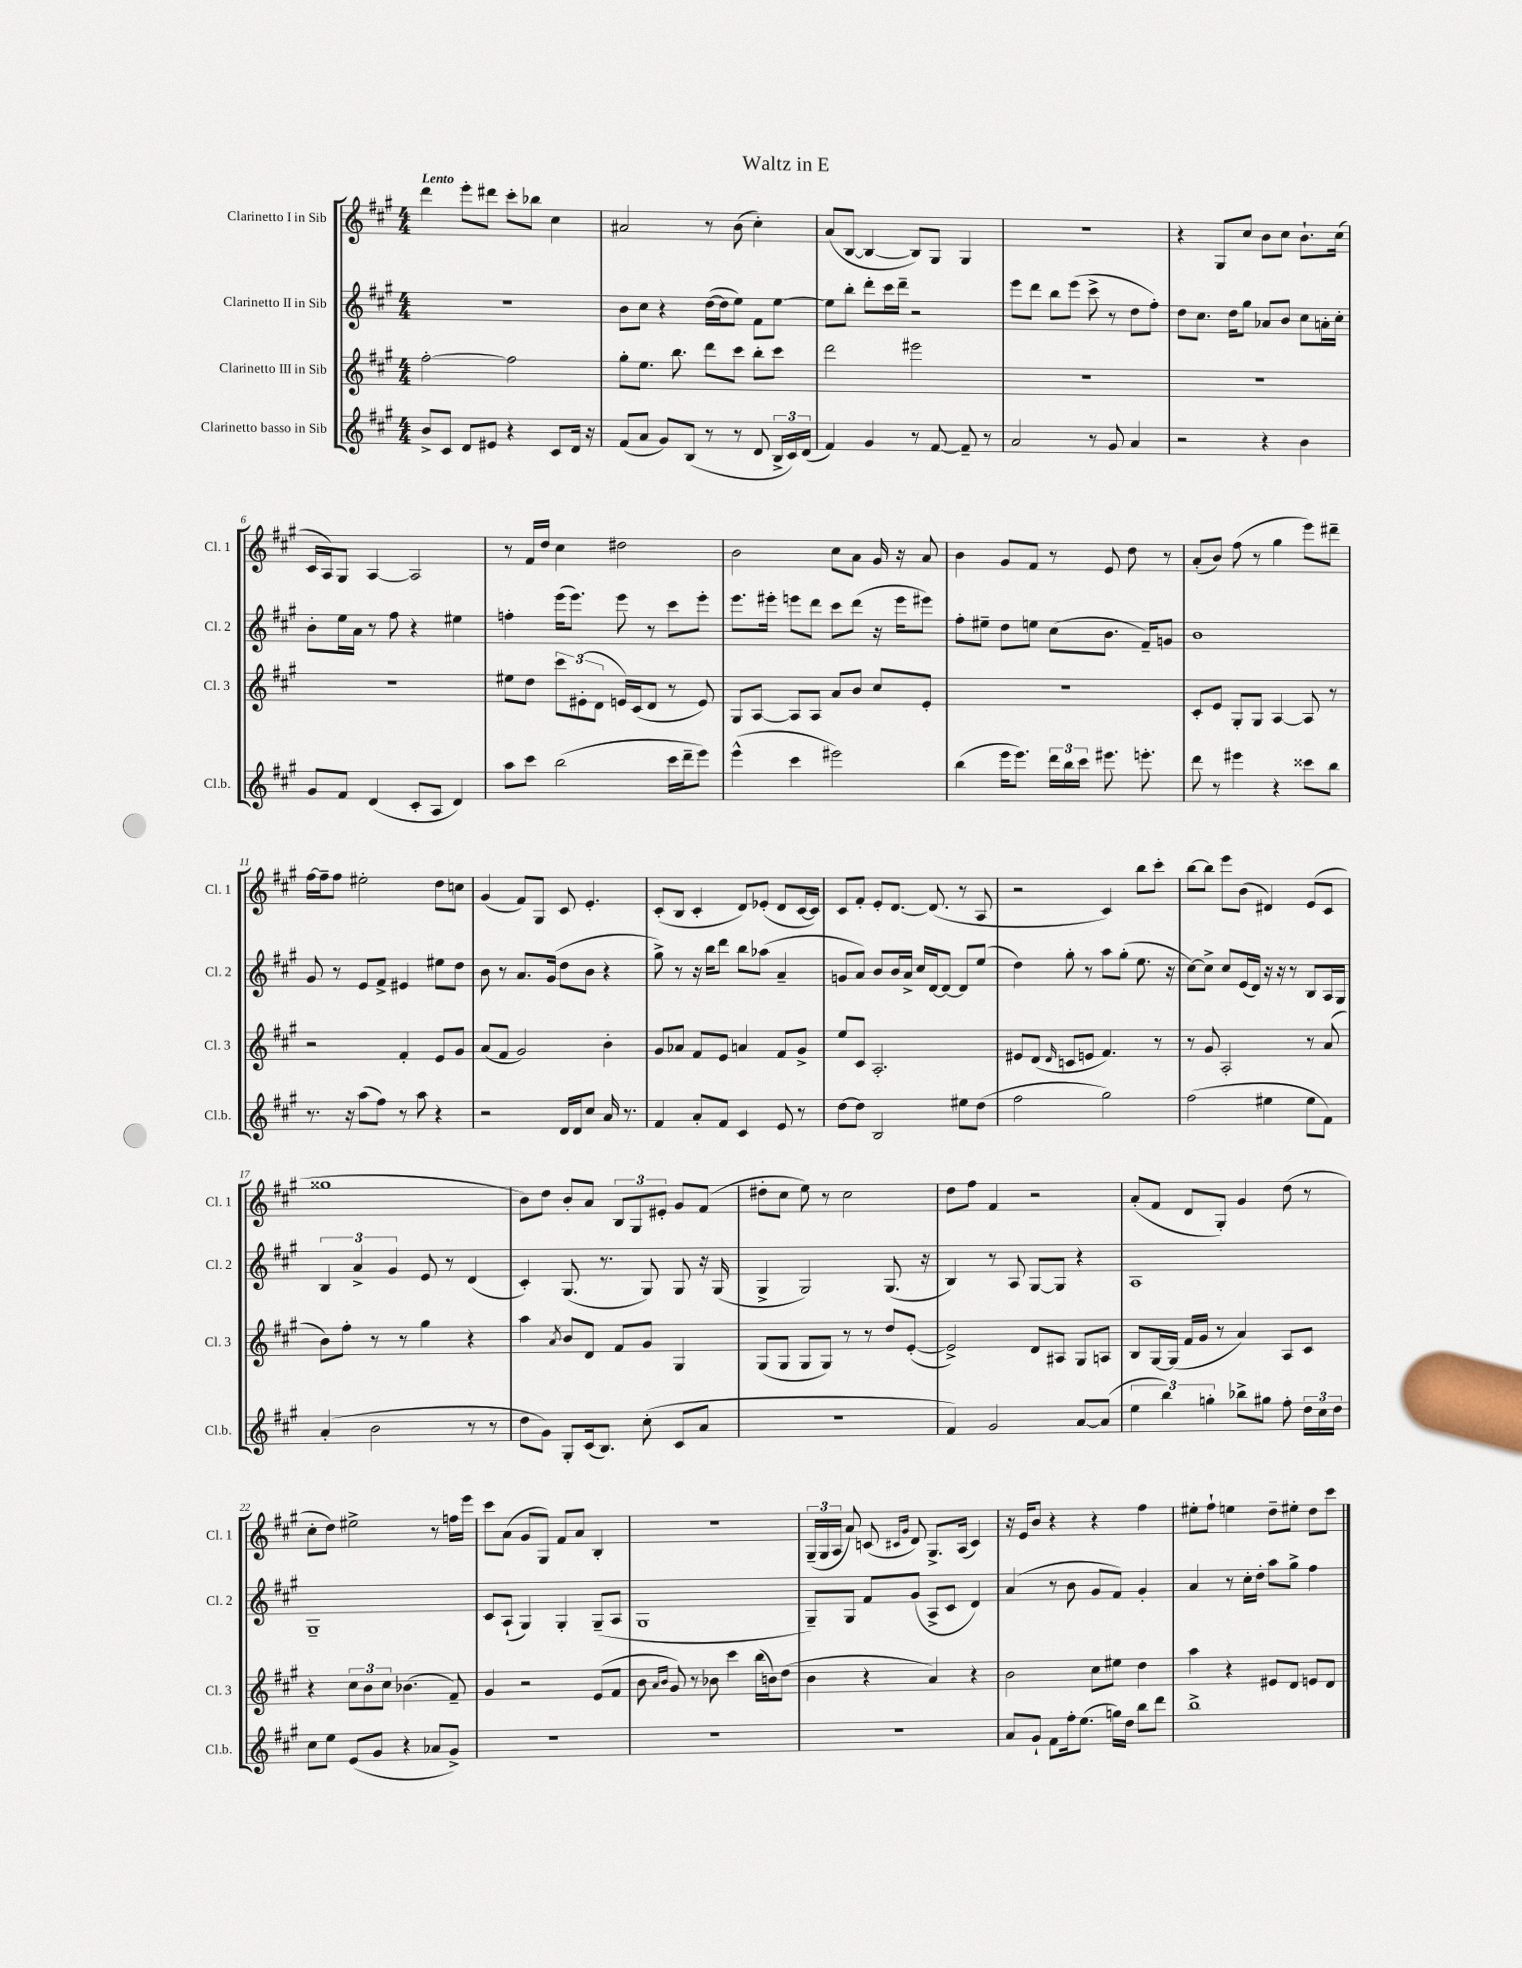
\header { title = "Waltz in E" }
<<
\new StaffGroup <<
\new Staff = "s0" \with { instrumentName = "Clarinetto I in Sib" shortInstrumentName = "Cl. 1" } {
    \clef treble \key a \major \numericTimeSignature \time 4/4 \tempo "Lento"
    \autoBeamOff d'''4 e'''8[-. dis'''8] cis'''8[-. bes''8] cis''4 |
    ais'2 r8 b'8( cis''4-.) |
    a'8[( b8]~ b4~ b8[) gis8] gis4 |
    R1 |
    r4 gis8[ cis''8] b'8[ cis''8] b'8.[-! cis''16]( |
    cis'16[ a16) gis8] a4~ a2 |
    r8 fis'16[ d''16] cis''4 dis''2 |
    b'2 cis''8[ a'8] gis'16 r16 a'8 |
    b'4 gis'8[ fis'8] r8 e'8 d''8 r8 |
    a'8[-.( b'8]) fis''8( r8 gis''4 e'''8[) dis'''8]-- |
    fis''16[~ fis''16-- fis''8] eis''2-. d''8[ c''8] |
    gis'4( fis'8[) gis8] cis'8 e'4.-. |
    cis'8[-.( b8] cis'4-. d'8[) ees'8]-.( d'8[ cis'16~ cis'16]) |
    cis'8[ fis'8]-. e'8[-. d'8.]~ d'8.( r8 a8 |
    r2 cis'4) b''8[ cis'''8]-. |
    b''8[~ b''8] e'''8[ b'8]( dis'4) e'8[( cis'8] |
    gisis''1 |
    b'8[) d''8] b'8[-. a'8] \tuplet 3/2 { b8[ gis8 eis'8]-. } gis'8[ fis'8]( |
    dis''8[-. cis''8] e''8) r8 cis''2 |
    d''8[ fis''8] fis'4 r2 |
    a'8[-.( fis'8] d'8[ gis8]-.) gis'4 d''8( r8 |
    cis''8[-. d''8]) eis''2-> r8 f''16[ e'''16] |
    cis'''8[ a'8]( gis'8[ gis8]) fis'8[ a'8] b4-. |
    R1 |
    \tuplet 3/2 { gis16[--( gis16 a16] } a'8) c'8( \grace { cis'16[ gis'16] } d'8) gis8.[-> a16]( cis'4) |
    r16 e'16[ b'8] r4 r4 fis''4 |
    eis''8[-. fis''8]-! e''4 d''8[-- eis''8]-. d''8[ cis'''8] \bar "|." |
}
\new Staff = "s1" \with { instrumentName = "Clarinetto II in Sib" shortInstrumentName = "Cl. 2" } {
    \clef treble \key a \major \numericTimeSignature \time 4/4
    \autoBeamOff R1 |
    b'8[ cis''8] r4 d''16[~( d''16 e''8]) fis'8[ e''8]~ |
    e''8[ b''8]-. d'''8[-. cis'''16 d'''16]-- r2 |
    e'''8[ d'''8] b''8[ e'''8]( cis'''8-> r8 d''8[ fis''8]-.) |
    d''8[ cis''8.] d''16[ gis''8] aes'8[ b'8] cis''8[ a'16-. cis''16]-. |
    b'8[-. e''16 a'16] r8 fis''8 r4 eis''4 |
    f''4-. e'''16[( e'''8.]) e'''8 r8 cis'''8[ e'''8]-. |
    e'''8.[ eis'''16]-. e'''8[ d'''8] cis'''8[ d'''8]( r16 e'''16[ eis'''8]) |
    fis''8[-. eis''8]-- d''8[ e''8] cis''8[( b'8.] fis'16[--) g'8] |
    b'1 |
    gis'8 r8 e'8[ fis'8]-> eis'4 eis''8[ d''8] |
    b'8 r8 a'8.[ gis'16]( d''8[ b'8] r4 |
    gis''8->) r8 r16 b''16[ d'''8] b''8[ aes''8]( a'4-- |
    g'8[ a'8]) b'8[ b'16 a'16]-> cis''16[ d'16~ d'8]~ d'8[ e''8]( |
    d''4) gis''8-. r8 a''8[ gis''8]-.( e''8. r16 |
    cis''8[~) cis''8]-> cis''8[ e'16( d'16]) r16 r16 r8 b8[ a16 gis16] |
    \tuplet 3/2 { b4 a'4-> gis'4 } e'8 r8 d'4( |
    cis'4-.) gis8.( r8. gis8) gis8 r16 gis16( |
    gis4-> gis2) gis8.( r16 |
    b4) r8 a8 gis8[~ gis8] r4 |
    a1 |
    gis1-- |
    cis'8[ a8]-!( gis4) gis4-. gis8[--( a8] |
    gis1 |
    gis8[--) gis8] fis'8[ gis'8]( a8[-> cis'8] d'4) |
    a'4( r8 b'8 gis'8[ fis'8]) gis'4-. |
    a'4 r8 cis''16[-. d''16]-. a''8[ gis''8]-> fis''4 \bar "|." |
}
\new Staff = "s2" \with { instrumentName = "Clarinetto III in Sib" shortInstrumentName = "Cl. 3" } {
    \clef treble \key a \major \numericTimeSignature \time 4/4
    \autoBeamOff fis''2~-. fis''2 |
    gis''8[-. e''8.] b''8. d'''8[ cis'''8] b''8[-. cis'''8] |
    d'''2 eis'''2 |
    R1 |
    R1 |
    R1 |
    eis''8[ d''8] \tuplet 3/2 { cis'''8[ eis'8-.( d'8] } e'16[) cis'16( d'8] r8 e'8) |
    gis8[ a8]~ a8[ a8] a'8[ b'8] cis''8[ e'8]-. |
    R1 |
    cis'8[-. e'8] gis8[-. gis8] a4~ a8 r8 |
    r2 fis'4-. e'8[ gis'8] |
    a'8[( fis'8] gis'2) b'4-. |
    gis'8[ aes'8] fis'8[ e'8] a'4 fis'8[ gis'8]-> |
    e''8[ cis'8] a2.-. |
    eis'8[ d'8]( \grace { d'16 } c'8[ e'8] fis'4.) r8 |
    r8 gis'8 a2-. r8 a'8( |
    b'8[) fis''8]-. r8 r8 gis''4 r4 |
    a''4 \acciaccatura { a'8 } b'8[ d'8] fis'8[ gis'8] gis4 |
    gis8[( gis8] gis8[ gis8]) r8 r8 d''8[ e'8]~-.( |
    e'2->) d'8[ ais8] gis8[ a8] |
    b8[ gis16~ gis16]( fis'16[ gis'16] r8 a'4) a8[ cis'8] |
    r4 \tuplet 3/2 { cis''8[ b'8 cis''8] } bes'4.( fis'8--) |
    gis'4 r2 e'8[( fis'8] |
    b'8 \grace { a'16[ b'16] } gis'8) r8 bes'8 cis'''4 b''16[( b'16) d''8]( |
    b'4 r4 a'4) r4 |
    b'2 cis''8[ eis''8] d''4 |
    a''4 r4 eis'8[ d'8] e'8[ d'8] \bar "|." |
}
\new Staff = "s3" \with { instrumentName = "Clarinetto basso in Sib" shortInstrumentName = "Cl.b." } {
    \clef treble \key a \major \numericTimeSignature \time 4/4
    \autoBeamOff b'8[-> cis'8] d'8[ eis'8] r4 cis'8[ d'16] r16 |
    fis'8[( a'8] gis'8[) b8]( r8 r8 d'8 \tuplet 3/2 { b16[-> cis'16) d'16]( } |
    fis'4) gis'4 r8 fis'8~ fis'8-- r8 |
    a'2 r8 gis'8 a'4 |
    r2 r4 b'4 |
    gis'8[ fis'8] d'4( cis'8[-. a8] d'4) |
    a''8[ cis'''8] b''2( cis'''16[ d'''16-- e'''8]) |
    e'''4-^( cis'''4 eis'''2) |
    b''4( e'''16[ e'''8.]) \tuplet 3/2 { d'''16[ b''16 cis'''16] } eis'''8. e'''8.-. |
    d'''8 r8 eis'''4 r4 cisis'''8[ b''8] |
    r8. r16 a''8[( fis''8]) r8 a''8 r4 |
    r2 d'16[ d'16 cis''8] a'16 r8. |
    fis'4 a'8[-. fis'8] cis'4 e'8 r8 |
    d''8[~ d''8] b2 eis''8[ d''8]( |
    fis''2 gis''2) |
    fis''2( eis''4 eis''8[ fis'8]) |
    a'4-.( b'2 r8 r8 |
    d''8[ gis'8]) gis8[-. cis'16( b8.]) cis''8-.( cis'8[ a'8] |
    R1 |
    fis'4) gis'2 a'8[~ a'8]( |
    \tuplet 3/2 { e''4 b''4) g''4-. } bes''8[-> gis''8] fis''8-. \tuplet 3/2 { d''16[ cis''16 d''16] } |
    cis''8[ e''8] e'8[( gis'8] r4 aes'8[ gis'8]->) |
    R1 |
    R1 |
    R1 |
    a'8[ gis'8]-! fis'8[ fis''16-. e''8.]( g''16[) d''16] b''8[ d'''8] |
    b''1-> \bar "|." |
}
>>
>>
